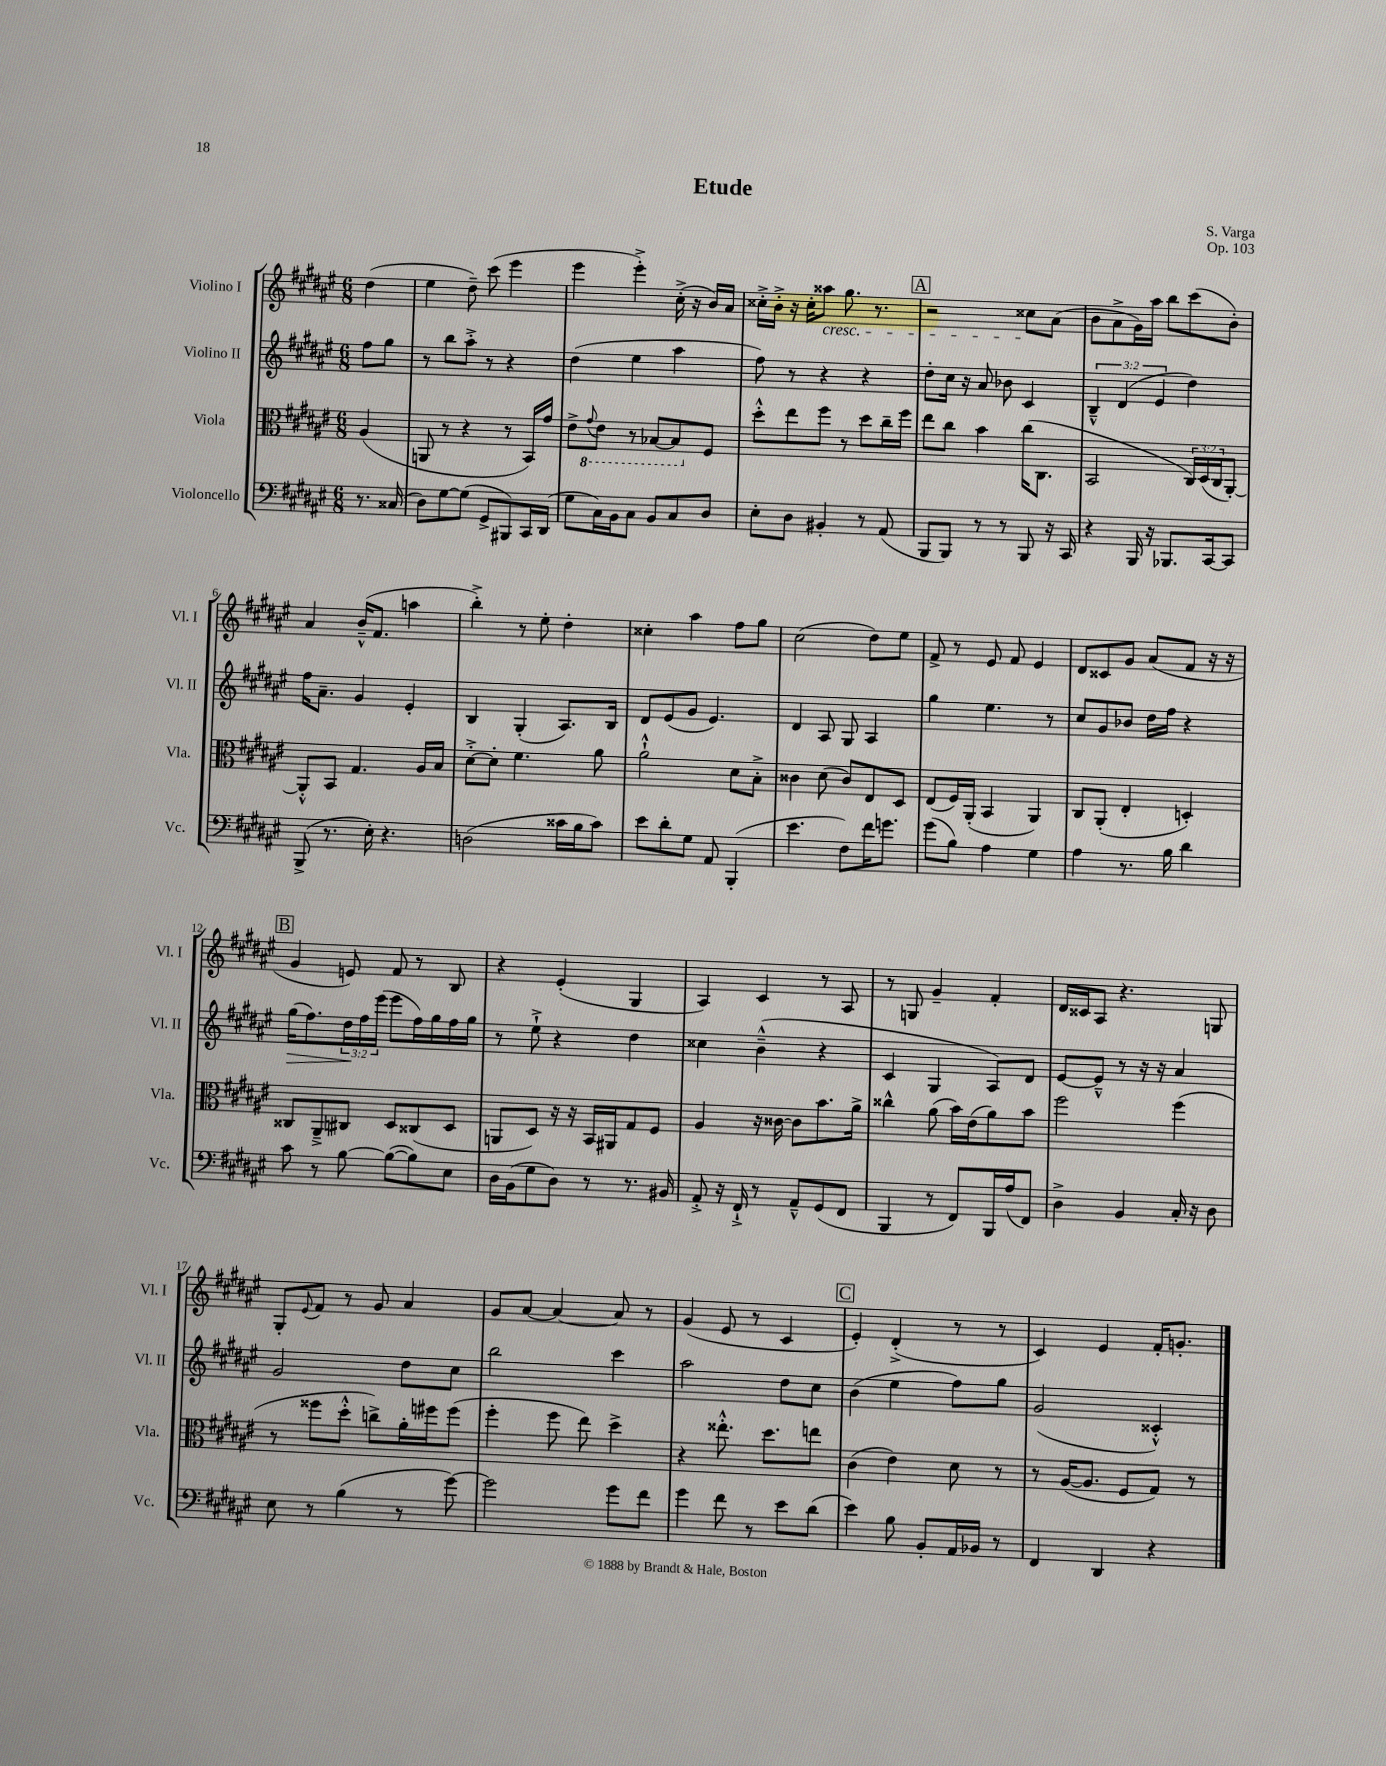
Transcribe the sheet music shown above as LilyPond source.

\header { title = "Etude" composer = "S. Varga" opus = "Op. 103" }
<<
\new StaffGroup <<
\new Staff = "s0" \with { instrumentName = "Violino I" shortInstrumentName = "Vl. I" } {
    \clef treble \key fis \major \numericTimeSignature \time 6/8 \partial 4
    dis''4( |
    eis''4 dis''8--) cis'''8( eis'''4 |
    eis'''4 eis'''4-.->) cis''16-.->( r16 b'16) ais'16 |
    cisis''16-.-> b'16-.-> r16 cisis''16-. aisis''8\cresc gis''8. r8. |
    \mark \markup { \box "A" } r2 cisis''8\! ais'8( |
    b'8 ais'8-> gis'16) ais''16 b''8 cis'''8( b'8-.) |
    ais'4 b'16---^( fis'8. a''4 |
    b''4-.->) r8 eis''8-. dis''4-. |
    cisis''4-. ais''4 fis''8 gis''8 |
    cis''2( dis''8) eis''8 |
    fis'8-> r8 eis'8 fis'8 eis'4 |
    dis'8 cisis'8 gis'8 ais'8( fis'8 r16 r16 |
    \mark \markup { \box "B" } gis'4 e'8) fis'8 r8 b8 |
    r4 eis'4-.( gis4 |
    ais4) cis'4 r8 ais8 |
    r8 g8 gis'4-- fis'4-. |
    dis'16 cisis'16 ais8 r4. g8 |
    gis8-. \appoggiatura { eis'8 } fis'8 r8 gis'8 ais'4 |
    gis'8 ais'8~ ais'4~ ais'8 r8 |
    gis'4( eis'8 r8 cis'4 |
    \mark \markup { \box "C" } eis'4-.) dis'4-.->( r8 r8 |
    cis'4) eis'4 fis'16-. g'8.-. \bar "|." |
}
\new Staff = "s1" \with { instrumentName = "Violino II" shortInstrumentName = "Vl. II" } {
    \clef treble \key fis \major \numericTimeSignature \time 6/8 \override Staff.TupletNumber.text = #tuplet-number::calc-fraction-text \partial 4
    fis''8 gis''8 |
    r8 b''8 ais''8-.-> r8 r4 |
    dis''4( eis''4 ais''4 |
    fis''8) r8 r4 r4 |
    \mark \markup { \box "A" } dis''8-. cis''16 r16 ais'8 bes'8 cis'4 |
    \tuplet 3/2 { b4---^ dis'4( eis'4 } dis''4) |
    fis''16 ais'8.-- gis'4 eis'4-. |
    b4 gis4-.( ais8.) b16 |
    dis'8 eis'8( gis'8 eis'4.) |
    dis'4 ais8 gis8 ais4 |
    gis''4 eis''4. r8 |
    cis''8 gis'8 bes'8 dis''16 fis''16 r4 |
    \mark \markup { \box "B" } gis''16\>( fis''8.) \tuplet 3/2 { dis''16\! fis''16 eis'''16( } eis'''8 fis''16) gis''16 fis''16 gis''16 |
    r8 eis''8-!-> r4 dis''4 |
    cisis''4 b'4---^( r4 |
    cis'4 gis4 ais8) dis'8 |
    eis'8~ eis'8---^ r8 r16 r16 ais'4 |
    gis'2 dis''8 cis''8 |
    b''2 cis'''4 |
    ais''2 dis''8 cis''8 |
    \mark \markup { \box "C" } b'4( eis''4 fis''8) gis''8 |
    gis'2( cisis'4-.-^) \bar "|." |
}
\new Staff = "s2" \with { instrumentName = "Viola" shortInstrumentName = "Vla." } {
    \clef alto \key fis \major \numericTimeSignature \time 6/8 \override Staff.TupletNumber.text = #tuplet-number::calc-fraction-text \partial 4
    ais4( |
    a,8 r8 r4 r8 b,16) gis'16 |
    eis'8-> \ottava #-1 \appoggiatura { gis8 } eis8 r8 bes,8~ bes,8 \ottava #0 fis8 |
    dis''8-.-^ eis''8 fis''8 r8 dis''8 cis''16-- fis''16 |
    \mark \markup { \box "A" } eis''8 cis''8 b'4 cis''16( cis8. |
    b,2 \tuplet 3/2 { cis16) dis16( cis16 } ais,8~-.) |
    ais,8-.-^ b,8 gis4. ais16 b16 |
    dis'8~-.-> dis'8-. fis'4. ais'8 |
    ais'2-!-^ dis'8 b8-.-> |
    cisis'4 dis'8( cisis'8) eis8 dis8 |
    eis8( fis16) ais,16-.( b,4 ais,4) |
    cis8 ais,8-.( eis4-. d4-.) |
    \mark \markup { \box "B" } cisis8 ais,8---> cis8 dis8 cisis8( dis8 |
    a,8 dis8) r16 r16 b,16 ais,16 gis8 fis8 |
    ais4 r16 cisis'16~ cisis'8 b'8. ais'16-> |
    cisis''4-^ ais'8( b'16) eis'16( ais'8) b'8 |
    fis''2 fis''4( |
    r8 fisis''8 dis''8-.-^ c''8->) ais'16-. fis''16 fis''8( |
    fis''4-. fis''8 eis''8) dis''4-> |
    r4 eisis''8.-.-^ dis''8. e''8 |
    \mark \markup { \box "C" } cis'4( eis'4) dis'8 r8 |
    r8 ais16~( ais8. fis8 gis8) r8 \bar "|." |
}
\new Staff = "s3" \with { instrumentName = "Violoncello" shortInstrumentName = "Vc." } {
    \clef bass \key fis \major \numericTimeSignature \time 6/8 \partial 4
    r8. cisis16( |
    dis8) gis8~ gis8( gis,8-> bis,,8) cis,16 dis,16( |
    gis8 cis16) b,16 cis8 b,8 cis8 dis8 |
    eis8-. dis8 bis,4-. r8 ais,8( |
    \mark \markup { \box "A" } b,,8 b,,8) r8 r8 b,,8 r16 cis,16 |
    r4 b,,16 r16 bes,,8. cis,16~ cis,8 |
    b,,8->( r8. eis16-.) r4. |
    d2( cisis'16 b16 cisis'8) |
    eis'8 dis'8-. gis8 ais,8 b,,4-.( |
    eis'4. fis8) fis'16 g'8. |
    gis'8( b8) ais4 gis4 |
    ais4 r8. b16 dis'4 |
    \mark \markup { \box "B" } cis'8 r8 b8~ b8~( b8) eis8 |
    dis16 b,16( gis8 dis8) r8 r8. bis,16 |
    ais,8-.-> r16 fis,16-!-> r8 ais,8---^ gis,8( fis,8 |
    b,,4 r8 fis,8) b,,16 ais16( fis,8) |
    dis4-> b,4 cis16-. r16 dis8 |
    eis8 r8 b4( r8 gis'8~) |
    gis'2 gis'8 fis'8 |
    gis'4 fis'8 r8 eis'8 dis'8( |
    \mark \markup { \box "C" } eis'4) b8 b,8-. ais,16 bes,16 r8 |
    fis,4 dis,4 r4 \bar "|." |
}
>>
>>
